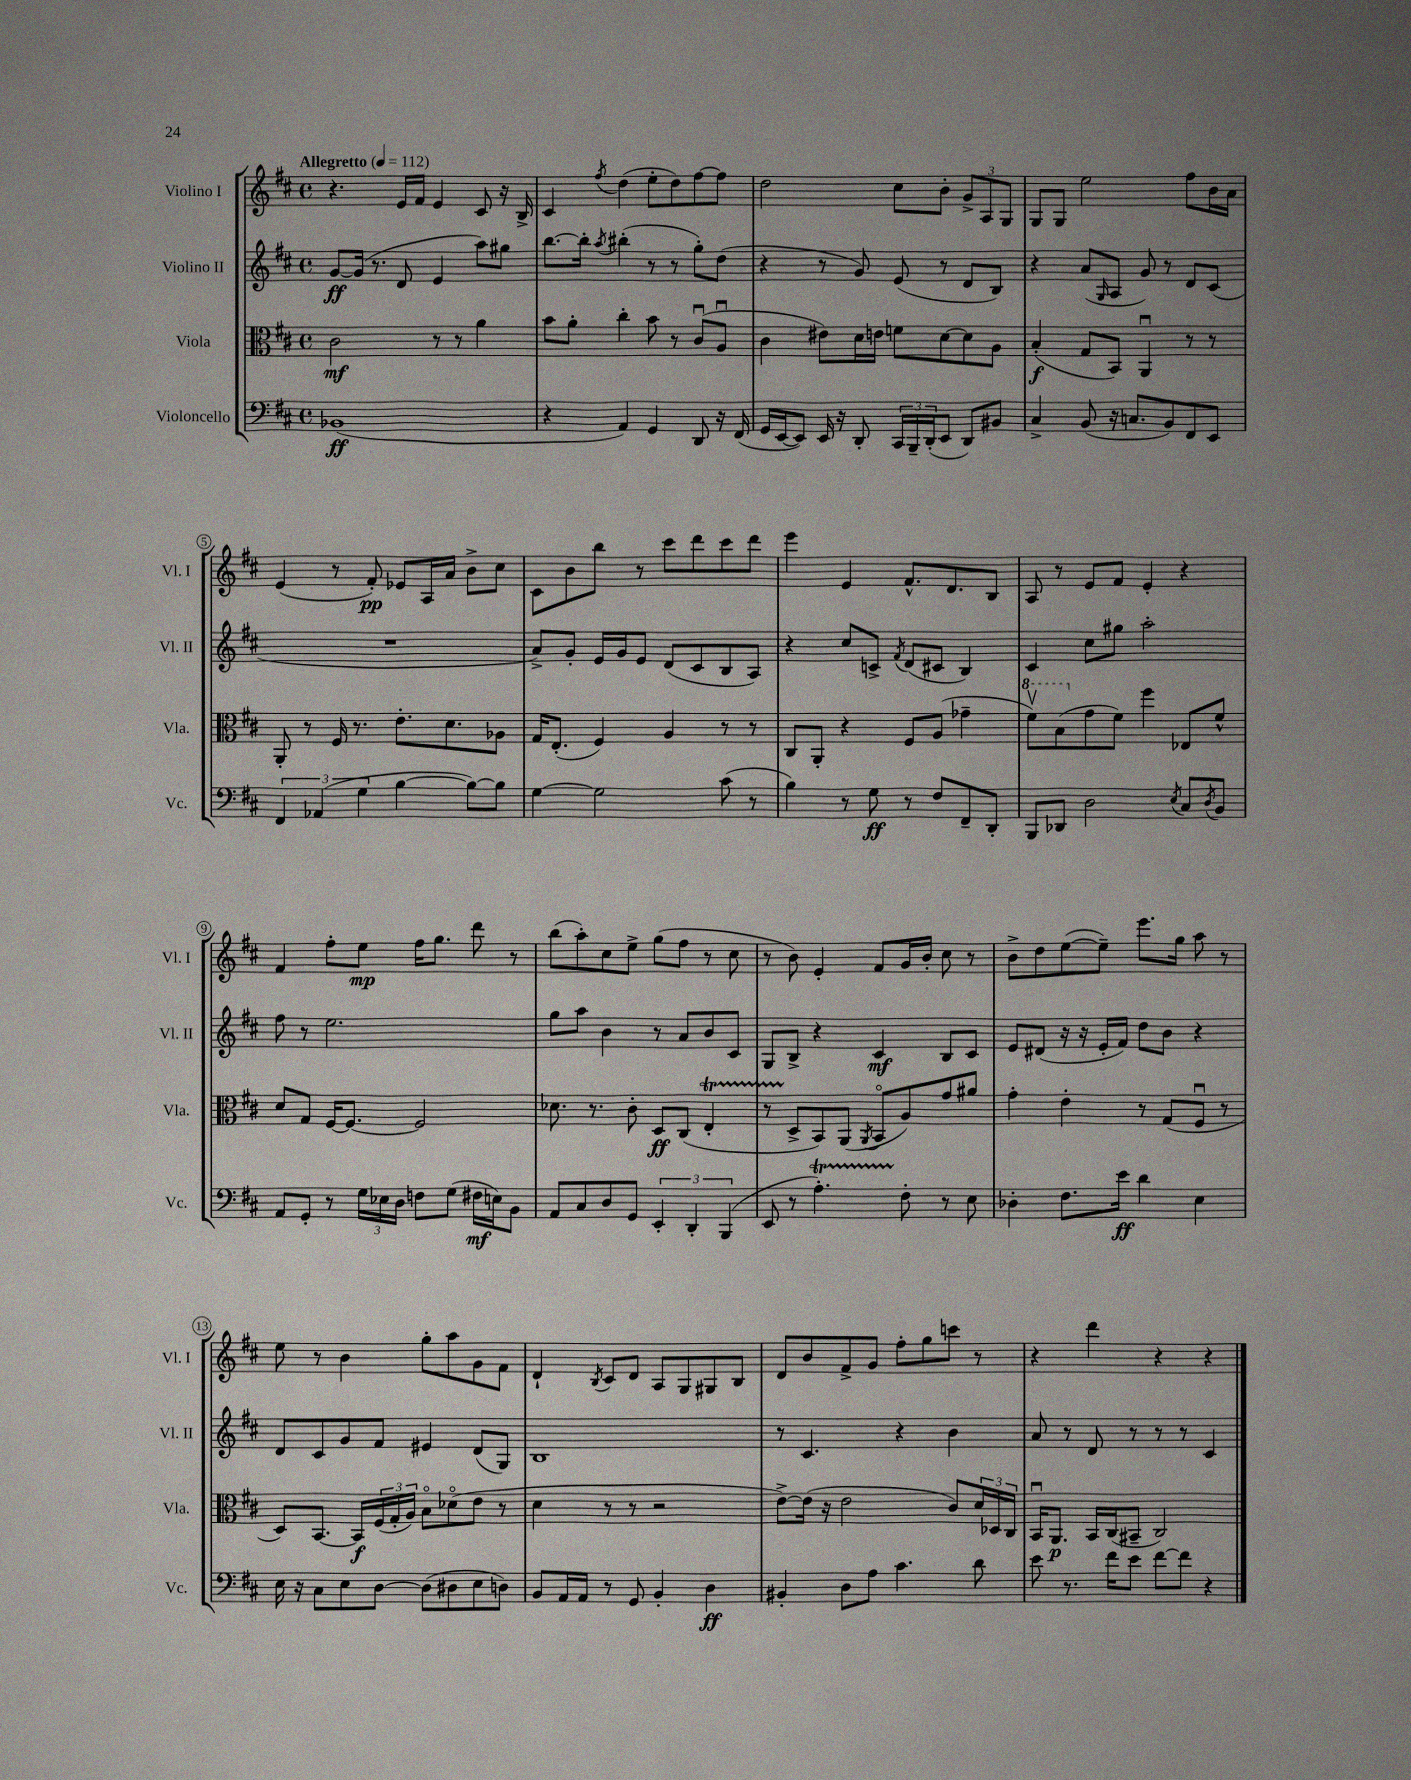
<<
\new StaffGroup <<
\new Staff = "s0" \with { instrumentName = "Violino I" shortInstrumentName = "Vl. I" } {
    \clef treble \key d \major \defaultTimeSignature \time 4/4 \tempo "Allegretto" 4 = 112
    r4. e'16 fis'16 e'4 cis'8 r16 b16-> |
    cis'4 \acciaccatura { fis''8 } d''4( e''8-. d''8) fis''8~ fis''8 |
    d''2 cis''8 b'8-. \tuplet 3/2 { g'8-> a8 g8 } |
    g8 g8 e''2 fis''8 b'16 a'16 |
    e'4( r8 fis'8-.\pp) ees'8 a16 a'16 b'8-> cis''8 |
    cis'8 b'8 b''8 r8 cis'''8 d'''8 cis'''8 d'''8 |
    e'''4 e'4 fis'8.-^ d'8. b8 |
    a8 r8 e'8 fis'8 e'4-. r4 |
    fis'4 fis''8-. e''8\mp fis''16 g''8. d'''8 r8 |
    b''8( a''8-.) cis''8 e''8-> g''8( fis''8 r8 cis''8 |
    r8 b'8) e'4-. fis'8 g'16 b'16-. cis''8 r8 |
    b'8-> d''8 e''8~( e''8--) e'''8. g''16 a''8 r8 |
    e''8 r8 b'4 g''8-. a''8 g'8 fis'8 |
    d'4-! \acciaccatura { b8 } cis'8 d'8 a8 g8 gis8 b8 |
    d'8 b'8 fis'8-> g'8 fis''8-. g''8 c'''8 r8 |
    r4 d'''4 r4 r4 \bar "|." |
}
\new Staff = "s1" \with { instrumentName = "Violino II" shortInstrumentName = "Vl. II" } {
    \clef treble \key d \major \defaultTimeSignature \time 4/4
    g'8~\ff g'16( r8. d'8 e'4 a''8) gis''8 |
    b''8.~ b''16-. \acciaccatura { a''8 } bis''4-.( r8 r8 g''8-.) d''8( |
    r4 r8 g'8) e'8( r8 d'8 b8) |
    r4 a'8( \grace { g16 } a8 g'8) r8 d'8 cis'8( |
    R1 |
    a'8->) g'8-. e'16 g'16 e'8 d'8( cis'8 b8 a8) |
    r4 cis''8 c'8-> \acciaccatura { fis'8 } d'8( cis'8 b4) |
    cis'4 cis''8 gis''8 a''2-. |
    fis''8 r8 e''2. |
    g''8 a''8 b'4 r8 a'8 b'8 cis'8 |
    g8 b8-> r4 cis'4\mf b8 cis'8 |
    e'8 dis'8( r16 r16 e'16-. fis'16) d''8 b'8 r4 |
    d'8 cis'8 g'8 fis'8 eis'4 d'8( g8) |
    b1 |
    r8 cis'4. r4 b'4 |
    a'8 r8 d'8 r8 r8 r8 cis'4 \bar "|." |
}
\new Staff = "s2" \with { instrumentName = "Viola" shortInstrumentName = "Vla." } {
    \clef alto \key d \major \defaultTimeSignature \time 4/4
    cis'2\mf r8 r8 a'4 |
    b'8 a'8-. cis''4-. b'8 r8 cis'8\downbow( a8\downbow |
    cis'4 eis'8) d'16 e'16 f'8 d'8~ d'8 a8 |
    b4-.\f( g8 b,8) a,4\downbow r8 r8 |
    a,8-. r8 fis16 r8. e'8.-. d'8. aes8 |
    g16 e8.-.( fis4) a4 r8 r8 |
    cis8 a,8-. r4 fis8 a8( ges'4-- |
    \ottava #1 fis''8\upbow) b'8( \ottava #0 g'8 fis'8) fis''4 ees8 fis'8-^ |
    d'8 g8 fis16~ fis8.~ fis2 |
    des'8. r8. cis'8-. d8\ff cis8( e4-.\startTrillSpan |
    r8 d8->\stopTrillSpan b,8) a,8( \acciaccatura { a,8 } b,8\flageolet a8) g'8 ais'8 |
    g'4-. e'4-. r8 g8( fis8\downbow r8 |
    d8) b,8.~ b,16\f \tuplet 3/2 { fis16( g16-. a16) } b8\flageolet des'8\flageolet( e'8 r8 |
    d'4 r8 r8 r2 |
    e'8~->) e'16( r16 e'2 cis'8) \tuplet 3/2 { d'16 des16 cis16 } |
    b,16\downbow a,8.\p b,16 cis16( bis,8-- cis2) \bar "|." |
}
\new Staff = "s3" \with { instrumentName = "Violoncello" shortInstrumentName = "Vc." } {
    \clef bass \key d \major \defaultTimeSignature \time 4/4
    bes,1\ff( |
    r4 a,4) g,4 d,8 r16 fis,16( |
    g,16 e,16~ e,8) e,16 r16 d,8-. \tuplet 3/2 { cis,16 b,,16-- d,16-.( } e,8 d,8) bis,8 |
    cis4-> b,8( r16 c8. b,8) fis,8 e,8 |
    \tuplet 3/2 { fis,4 aes,4( g4 } b4~ b8~) b8 |
    g4~ g2 cis'8( r8 |
    b4) r8 g8\ff r8 fis8 fis,8-- d,8-. |
    b,,8 des,8 d2 \acciaccatura { e8 } cis8 \acciaccatura { d8 } b,8 |
    a,8 g,8-. r8 \tuplet 3/2 { g16 ees16 d16 } f8 g8( fis16\mf e16) b,8 |
    a,8 cis8 d8 g,8 \tuplet 3/2 { e,4-. d,4-. b,,4( } |
    e,8 r8 a4.-.\startTrillSpan) fis8-.\stopTrillSpan r8 e8 |
    des4-. fis8. e'16\ff d'4 e4 |
    e16 r16 cis8 e8 d8~ d8( dis8 e8 d8) |
    b,8 a,16 a,16 r8 g,8 b,4-. d4\ff |
    bis,4-. d8 a8 cis'4. d'8 |
    e'8 r8. fis'16 e'8 fis'8~ fis'8 r4 \bar "|." |
}
>>
>>
\layout { \context { \Score \override BarNumber.stencil = #(make-stencil-circler 0.1 0.3 ly:text-interface::print) } }
